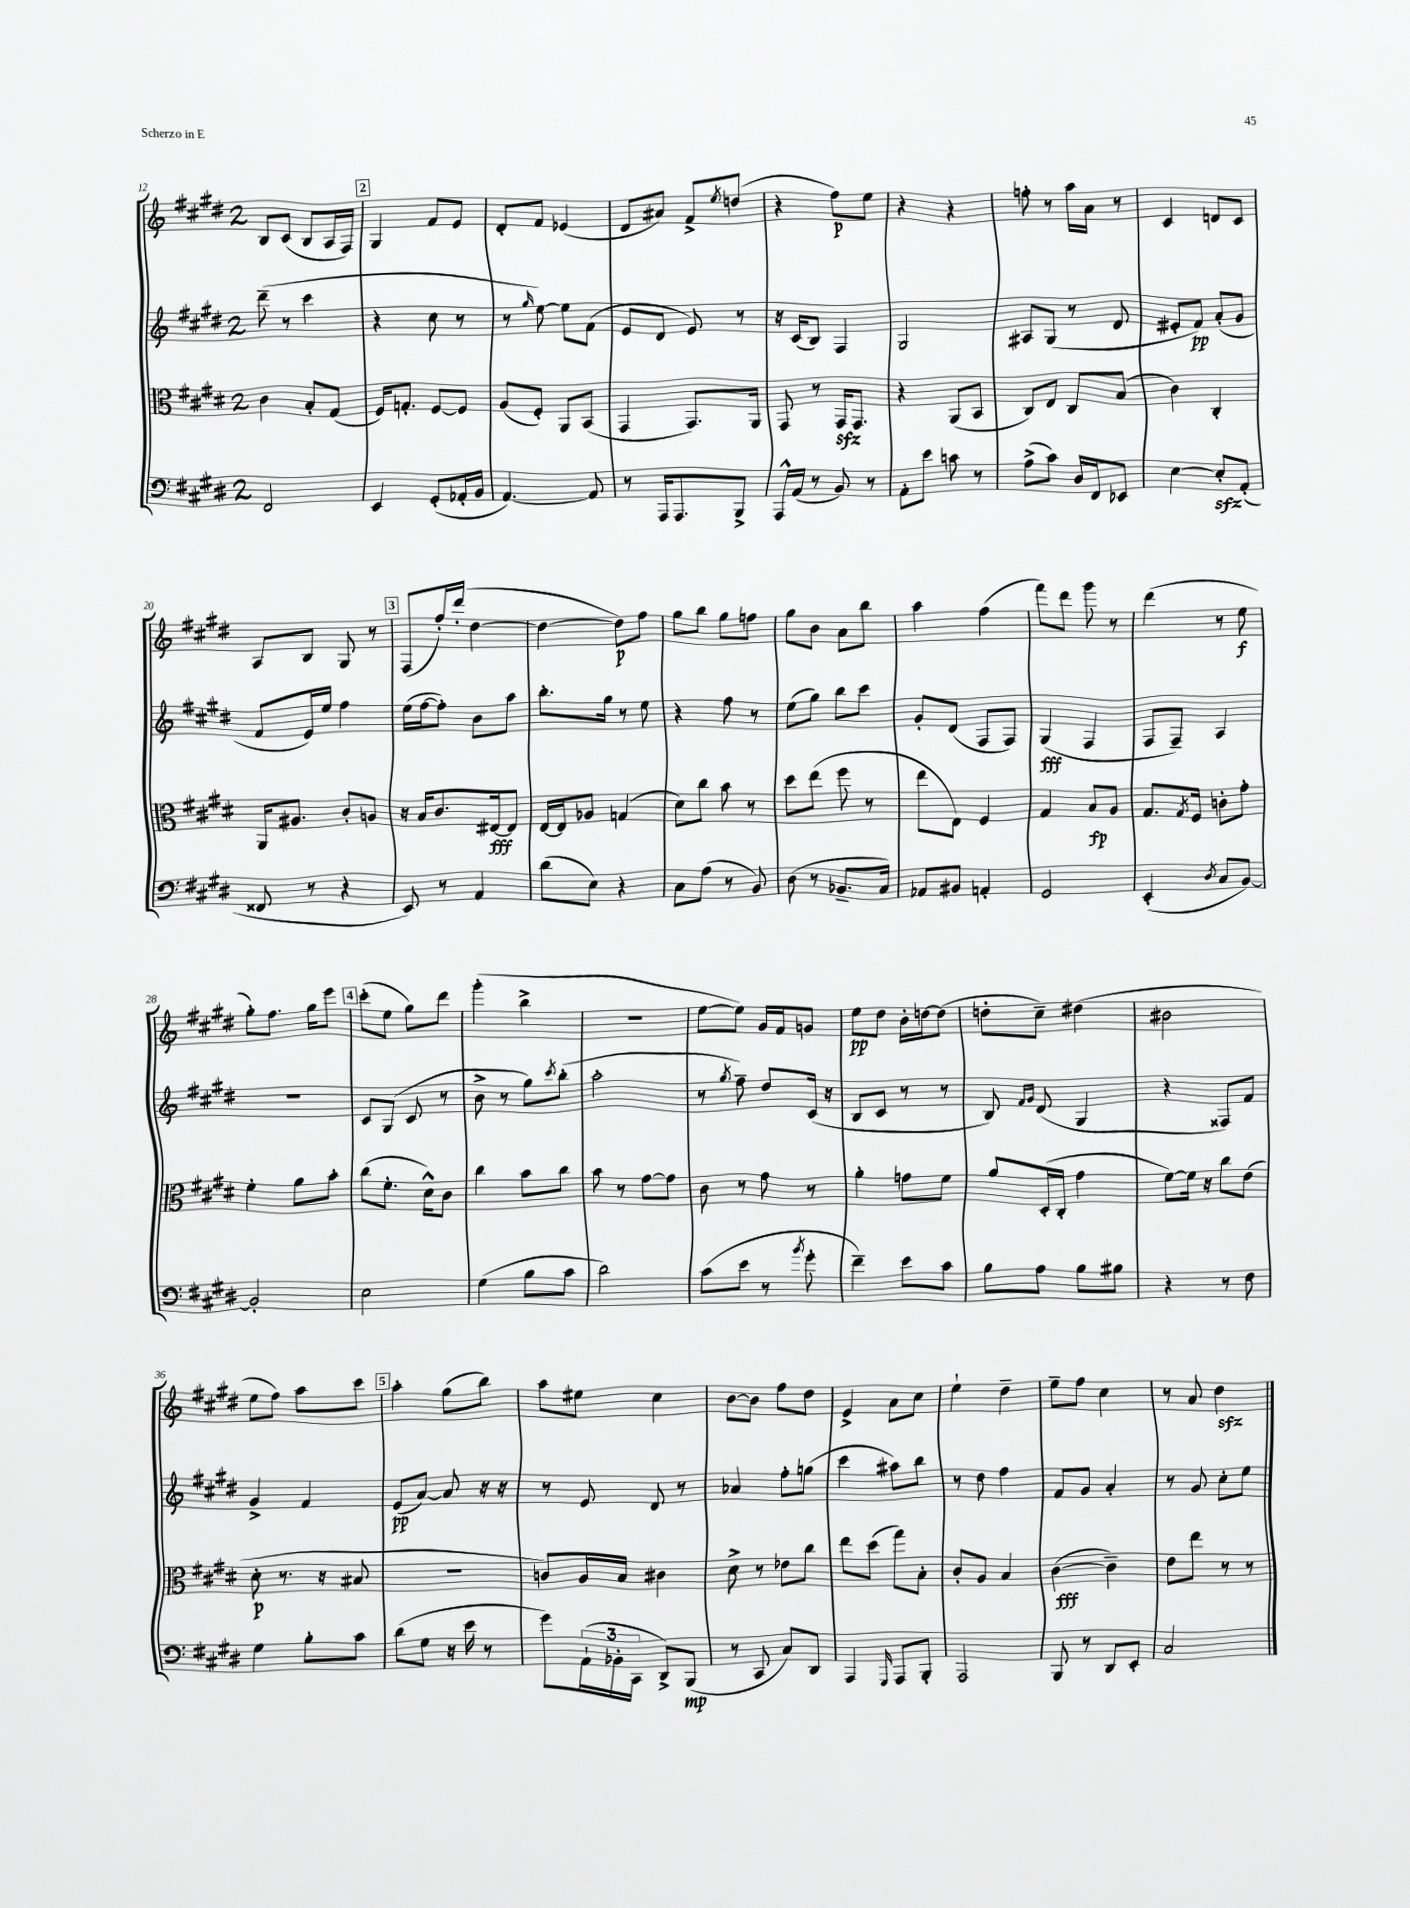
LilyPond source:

<<
\new StaffGroup <<
\new Staff = "s0" {
    \clef treble \key e \major \once \override Staff.TimeSignature.style = #'single-digit \time 2/4
    b8 cis'8( b8 a16 fis16) |
    \mark \markup { \box "2" } gis4 fis'8 e'8 |
    dis'8-. fis'8 ees'4( |
    dis'8 ais'8) fis'8-> \acciaccatura { e''8 } d''8( |
    r4 fis''8\p) e''8 |
    r4 r4 |
    f''8-. r8 a''16 a'16 r8 |
    cis'4 d'8 cis'8 |
    a8 b8 gis8 r8 |
    \mark \markup { \box "3" } fis8( fis''16-.) dis'''16-.( dis''4~ |
    dis''4~ dis''8\p) fis''8 |
    gis''8 b''8 gis''8 f''8 |
    gis''8 b'8 a'8 b''8 |
    a''4 fis''4( |
    fis'''8) dis'''8 gis'''8 r8 |
    dis'''4( r8 e''8\f |
    gis''8-.) fis''8. gis''16 e'''8 |
    \mark \markup { \box "4" } cis'''8-.( e''8 gis''8) dis'''8 |
    gis'''4-.( b''4-> |
    r2 |
    e''8~ e''8) gis'16 fis'16 g'8 |
    e''8\pp dis''8 b'16-. d''16~ d''8( |
    d''8-. cis''8--) dis''4( |
    bis'2 |
    e''8 fis''8) a''8 cis'''8 |
    \mark \markup { \box "5" } a''4-. gis''8( b''8) |
    a''8 eis''8 cis''4 |
    b'8~ b'8 fis''8 dis''8 |
    e'4-> a'8 cis''8 |
    e''4-! dis''4-- |
    e''8-- fis''8 cis''4 |
    r8 a'8 dis''4\sfz \bar "|." |
}
\new Staff = "s1" {
    \clef treble \key e \major \once \override Staff.TimeSignature.style = #'single-digit \time 2/4
    dis'''8--( r8 cis'''4 |
    \mark \markup { \box "2" } r4 cis''8 r8 |
    r8 \grace { gis''16 } e''8~) e''8 fis'8( |
    e'8 dis'8 e'8) r8 |
    r16 cis'16( b8) fis4 |
    gis2 |
    ais8 gis8( r8 dis'8 |
    eis'8-. fis'8\pp) a'8-.( gis'8 |
    fis'8 e'16) e''16 fis''4 |
    \mark \markup { \box "3" } e''16( fis''16~ fis''8-.) b'8 a''8 |
    b''8.-. gis''16 r8 e''8 |
    r4 fis''8 r8 |
    e''8( gis''8) b''8 cis'''8 |
    gis'8-. dis'8( fis8 fis8) |
    gis4\fff( fis4 |
    fis8 fis8--) a4 |
    R2 |
    \mark \markup { \box "4" } cis'8 gis8( cis'8 r8 |
    b'8-> r8 gis''8) \acciaccatura { cis'''8 } b''8-.( |
    a''2-. |
    r8 \acciaccatura { gis''8 } fis''8--) dis''8 cis'16( r16 |
    b8 cis'8 r8 r8 |
    b8) \grace { fis'16 gis'16 } dis'8( gis4 |
    r4 fisis8) fis'8 |
    gis'4-> fis'4 |
    \mark \markup { \box "5" } e'8\pp( a'8~) a'8 r16 r16 |
    r8 e'8 dis'8 r8 |
    aes'4 fis''8-. g''8( |
    cis'''4 ais''8) b''8 |
    r8 dis''8 fis''4 |
    fis'8 gis'8 a'4-. |
    r8 gis'8 cis''8-. e''8 \bar "|." |
}
\new Staff = "s2" {
    \clef alto \key e \major \once \override Staff.TimeSignature.style = #'single-digit \time 2/4
    cis'4 b8-. gis8( |
    \mark \markup { \box "2" } fis16) g8.-. fis8~ fis8 |
    a8( fis8-.) a,8 b,8( |
    gis,4 gis,8.) a,16 |
    gis,8 r8 gis,16\sfz gis,8. |
    r4 a,8( b,8 |
    cis8) e8 cis8 b8( |
    cis'4) cis4-. |
    a,16 ais8. cis'8-. a8 |
    \mark \markup { \box "3" } r16 b16 cis'8. eis16~\fff eis8 |
    e16~ e16 aes8 g4( |
    dis'8) cis''8 b'8 r8 |
    dis''8 e''8( fis''8 r8 |
    e''8 e8) fis4 |
    gis4 b8\fp a8 |
    gis8. \acciaccatura { gis8 } fis16 c'8-. gis'8-. |
    fis'4-. a'8 b'8-. |
    \mark \markup { \box "4" } cis''8( fis'8.-. dis'16-^) cis'8 |
    cis''4 b'8 cis''8 |
    b'8 r8 gis'8~ gis'8 |
    cis'8 r8 gis'8 r8 |
    a'4-. g'8 fis'8 |
    a'8 dis16-.( cis16-. gis'4 |
    fis'8~) fis'16 r16 cis''8 e'8( |
    dis'8-.\p r8. r16 bis8 |
    \mark \markup { \box "5" } R2 |
    c'8) a16 b16 cis'4 |
    dis'8-> r8 ees'8 cis''8 |
    e''8 dis''8( gis''8) b8-. |
    cis'8-. a8 b4 |
    cis'4~\fff( cis'4--) |
    e'8 e''8 r8 r8 \bar "|." |
}
\new Staff = "s3" {
    \clef bass \key e \major \once \override Staff.TimeSignature.style = #'single-digit \time 2/4
    fis,2 |
    \mark \markup { \box "2" } e,4 gis,8-.( aes,16-. b,16 |
    a,4.~) a,8 |
    r8 a,,16 a,,8. b,,8-> |
    a,,16-^ a,16( r8 b,8) r8 |
    a,8-. e'8 c'8 r8 |
    a8->( cis'8) dis16 fis,16 ees,8 |
    e4~ e8-.\sfz a,8-.( |
    fisis,8 r8 r4 |
    \mark \markup { \box "3" } e,8) r8 a,4 |
    dis'8( e8) r4 |
    cis8 a8( r8 b,8) |
    dis8( r8 bes,8.-- cis16) |
    aes,8 bis,8 a,4-. |
    gis,2 |
    e,4-.( \acciaccatura { dis8 } cis8 b,8~) |
    b,2-. |
    \mark \markup { \box "4" } e2 |
    gis4( b8 cis'8 |
    dis'2) |
    cis'8( e'8 r8 \acciaccatura { b'8 } gis'8-. |
    fis'4--) e'8 cis'8 |
    b8 a8 b8 bis8 |
    r4 r8 fis8 |
    gis4 b8-. cis'8 |
    \mark \markup { \box "5" } dis'8( gis8 r16 e'16 r8 |
    gis'8) \tuplet 3/2 { a,16-!( bes,16-. cis,16 } dis,8->) b,,8\mp( |
    r8 cis,8 cis8) dis,8 |
    a,,4 \grace { gis,,16 } a,,8 b,,8-. |
    a,,2 |
    b,,8 r8 dis,8 e,8-. |
    cis2 \bar "|." |
}
>>
>>
\layout { \context { \Score currentBarNumber = #12 } }
